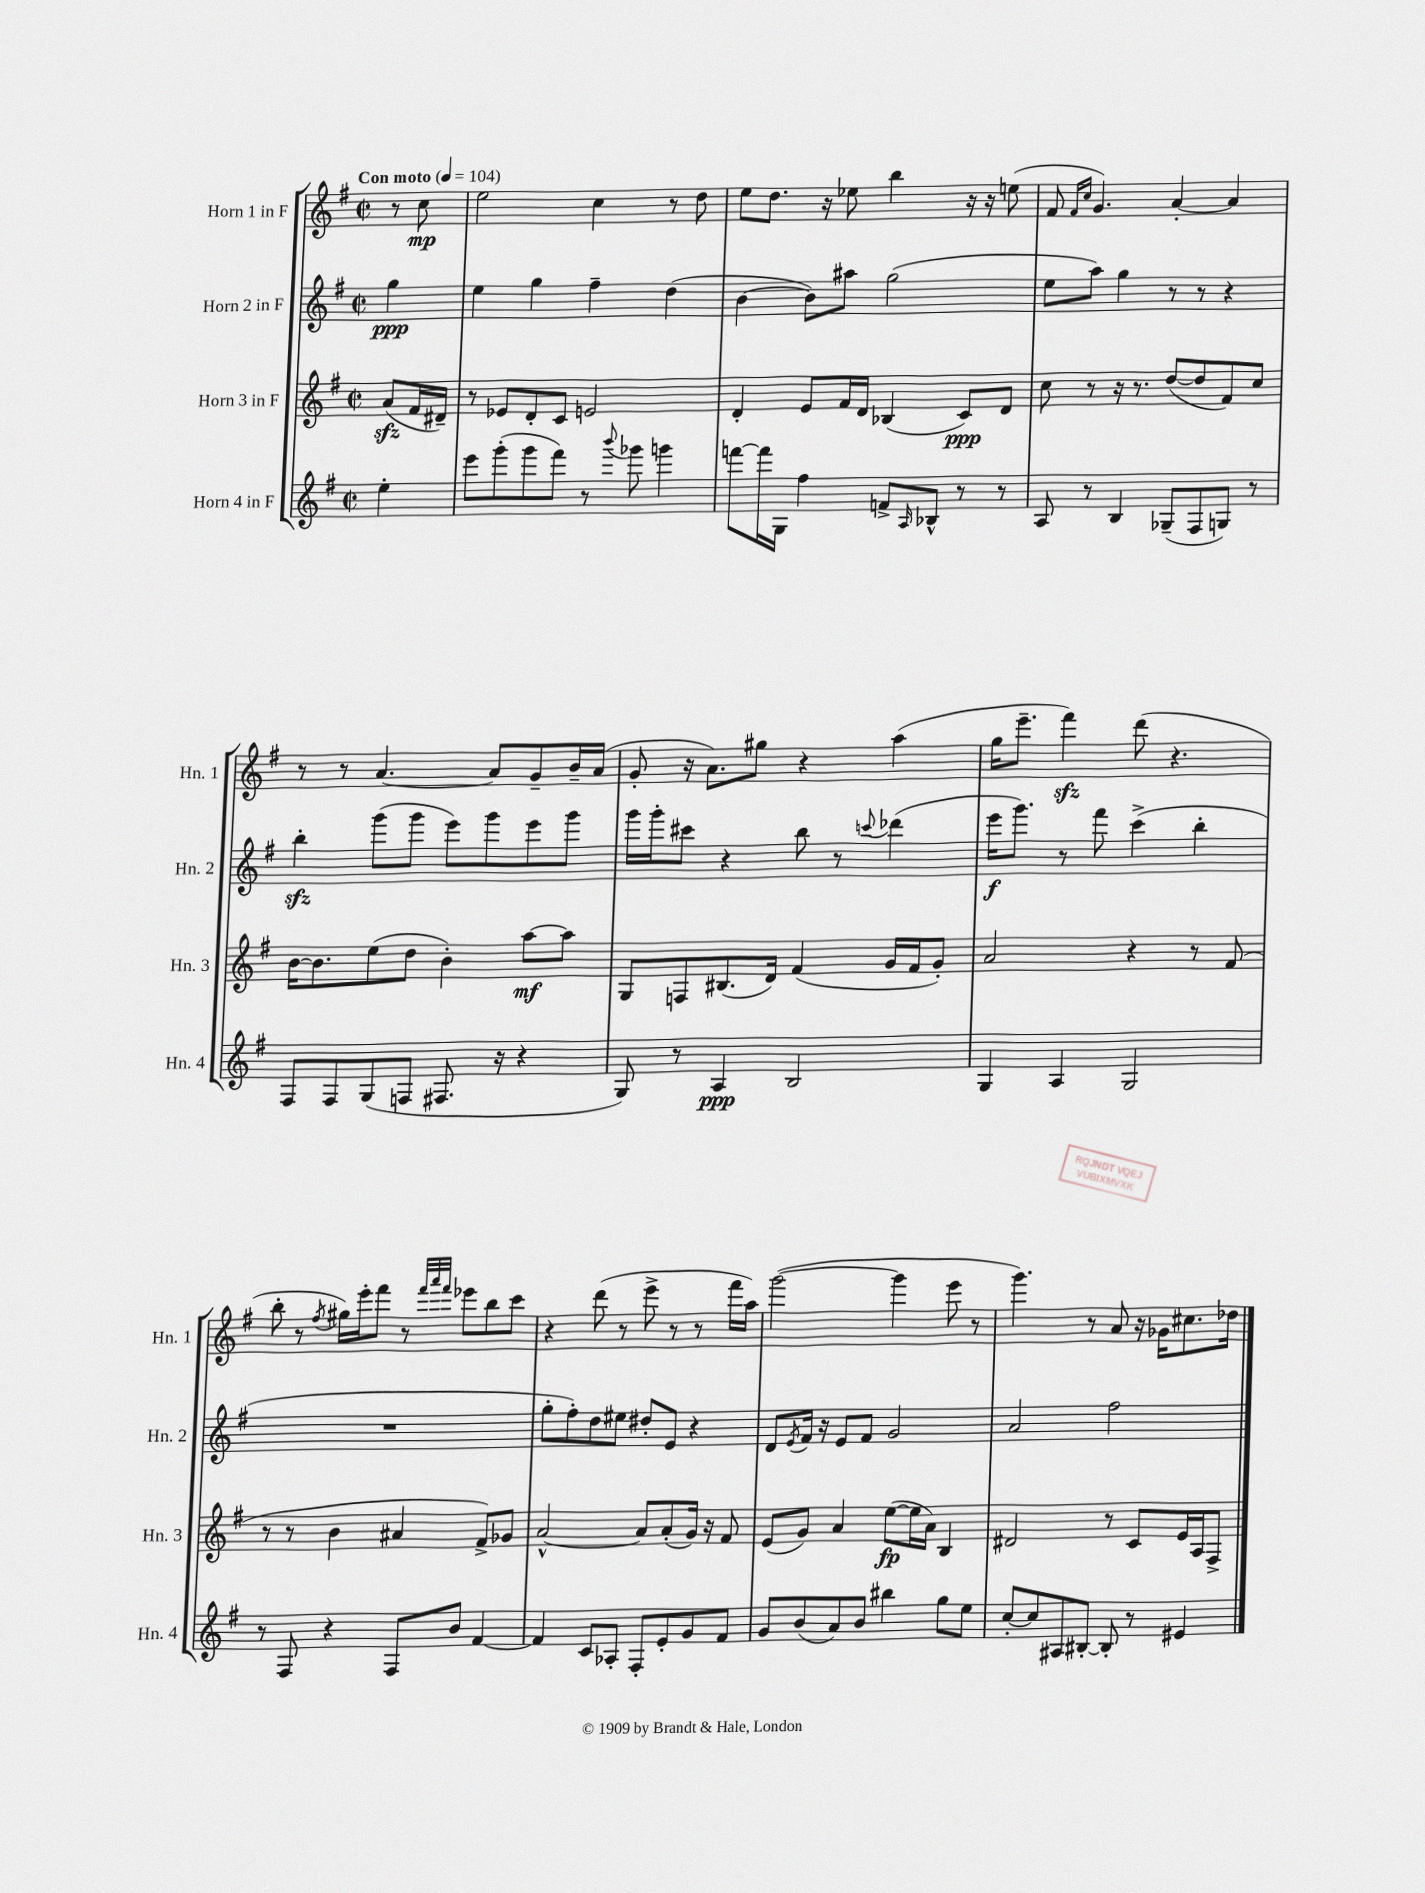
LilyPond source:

<<
\new StaffGroup <<
\new Staff = "s0" \with { instrumentName = "Horn 1 in F" shortInstrumentName = "Hn. 1" } {
    \clef treble \key g \major \defaultTimeSignature \time 2/2 \partial 4 \tempo "Con moto" 4 = 104
    r8 c''8\mp |
    e''2 c''4 r8 d''8 |
    e''8 d''8. r16 ees''8 b''4 r16 r16 e''8( |
    fis'8 \grace { fis'16 c''16 } g'4.) a'4~-. a'4 |
    r8 r8 a'4.~ a'8 g'8-- b'16-- a'16( |
    g'8-. r16 a'8.) gis''8 r4 a''4( |
    g''16 e'''8.-- fis'''4\sfz) d'''8( r4. |
    b''8-. r8 \acciaccatura { fis''8 } gis''16) e'''16-. fis'''8 r8 \grace { fis'''32 a'''32 fis'''32 } ees'''8 b''8 c'''8 |
    r4 d'''8( r8 e'''8-> r8 r8 fis'''16 a''16) |
    g'''2~( g'''4 e'''8 r8 |
    g'''4.) r8 a'8 r16 ges'16 cis''8. des''16 \bar "|." |
}
\new Staff = "s1" \with { instrumentName = "Horn 2 in F" shortInstrumentName = "Hn. 2" } {
    \clef treble \key g \major \defaultTimeSignature \time 2/2 \partial 4
    g''4\ppp |
    e''4 g''4 fis''4-- d''4( |
    b'4~ b'8) ais''8 g''2( |
    e''8 a''8) g''4 r8 r8 r4 |
    b''4-.\sfz g'''8( g'''8 e'''8) g'''8 e'''8 g'''8 |
    g'''16 g'''16-. cis'''8 r4 b''8 r8 \appoggiatura { c'''8 } des'''4( |
    e'''16\f g'''8.) r8 fis'''8 c'''4->( b''4-. |
    R1 |
    g''8-. fis''8-.) d''8 eis''8 dis''8-. e'8 r4 |
    d'8 \acciaccatura { e'8 } fis'16 r16 e'8 fis'8 g'2 |
    a'2 fis''2 \bar "|." |
}
\new Staff = "s2" \with { instrumentName = "Horn 3 in F" shortInstrumentName = "Hn. 3" } {
    \clef treble \key g \major \defaultTimeSignature \time 2/2 \partial 4
    a'8\sfz( fis'16 dis'16--) |
    r8 ees'8 d'8-. c'8 e'2 |
    d'4-. e'8 fis'16 d'16 bes4( c'8\ppp) d'8 |
    c''8 r8 r16 r8. d''8~( d''8 fis'8) c''8 |
    b'16~ b'8. e''8( d''8 b'4-.) a''8~\mf a''8 |
    g8 f8 bis8.( d'16) fis'4( g'16 fis'16 g'8-.) |
    a'2 r4 r8 fis'8( |
    r8 r8 b'4 ais'4 fis'8->) ges'8 |
    a'2~-^ a'8 a'8-.( g'16) r16 fis'8 |
    e'8( g'8) a'4 e''8~\fp( e''16 a'16) b4 |
    dis'2 r8 c'8 e'16 a16 fis8-> \bar "|." |
}
\new Staff = "s3" \with { instrumentName = "Horn 4 in F" shortInstrumentName = "Hn. 4" } {
    \clef treble \key g \major \defaultTimeSignature \time 2/2 \partial 4
    e''4-. |
    e'''8 g'''8-.( g'''8 fis'''8) r8 \appoggiatura { b'''8 } ges'''8 g'''4 |
    f'''8~ f'''16 g16 fis''4 f'8-> \grace { a16 } bes8-^ r8 r8 |
    a8 r8 b4 ges8--( fis8 g8) r8 |
    fis8 fis8 g8( f8 fis8. r16 r4 |
    g8) r8 a4\ppp b2 |
    g4 a4 g2 |
    r8 fis8 r4 fis8 b'8 fis'4~ |
    fis'4 c'8 aes8-. fis8-. e'8-. g'8 fis'8 |
    g'8 b'8( a'8) b'8 bis''4 g''8 e''8 |
    c''8~-. c''8 ais8 bis8~-. bis8-. r8 eis'4 \bar "|." |
}
>>
>>
\layout { \context { \Score \remove "Bar_number_engraver" } }
